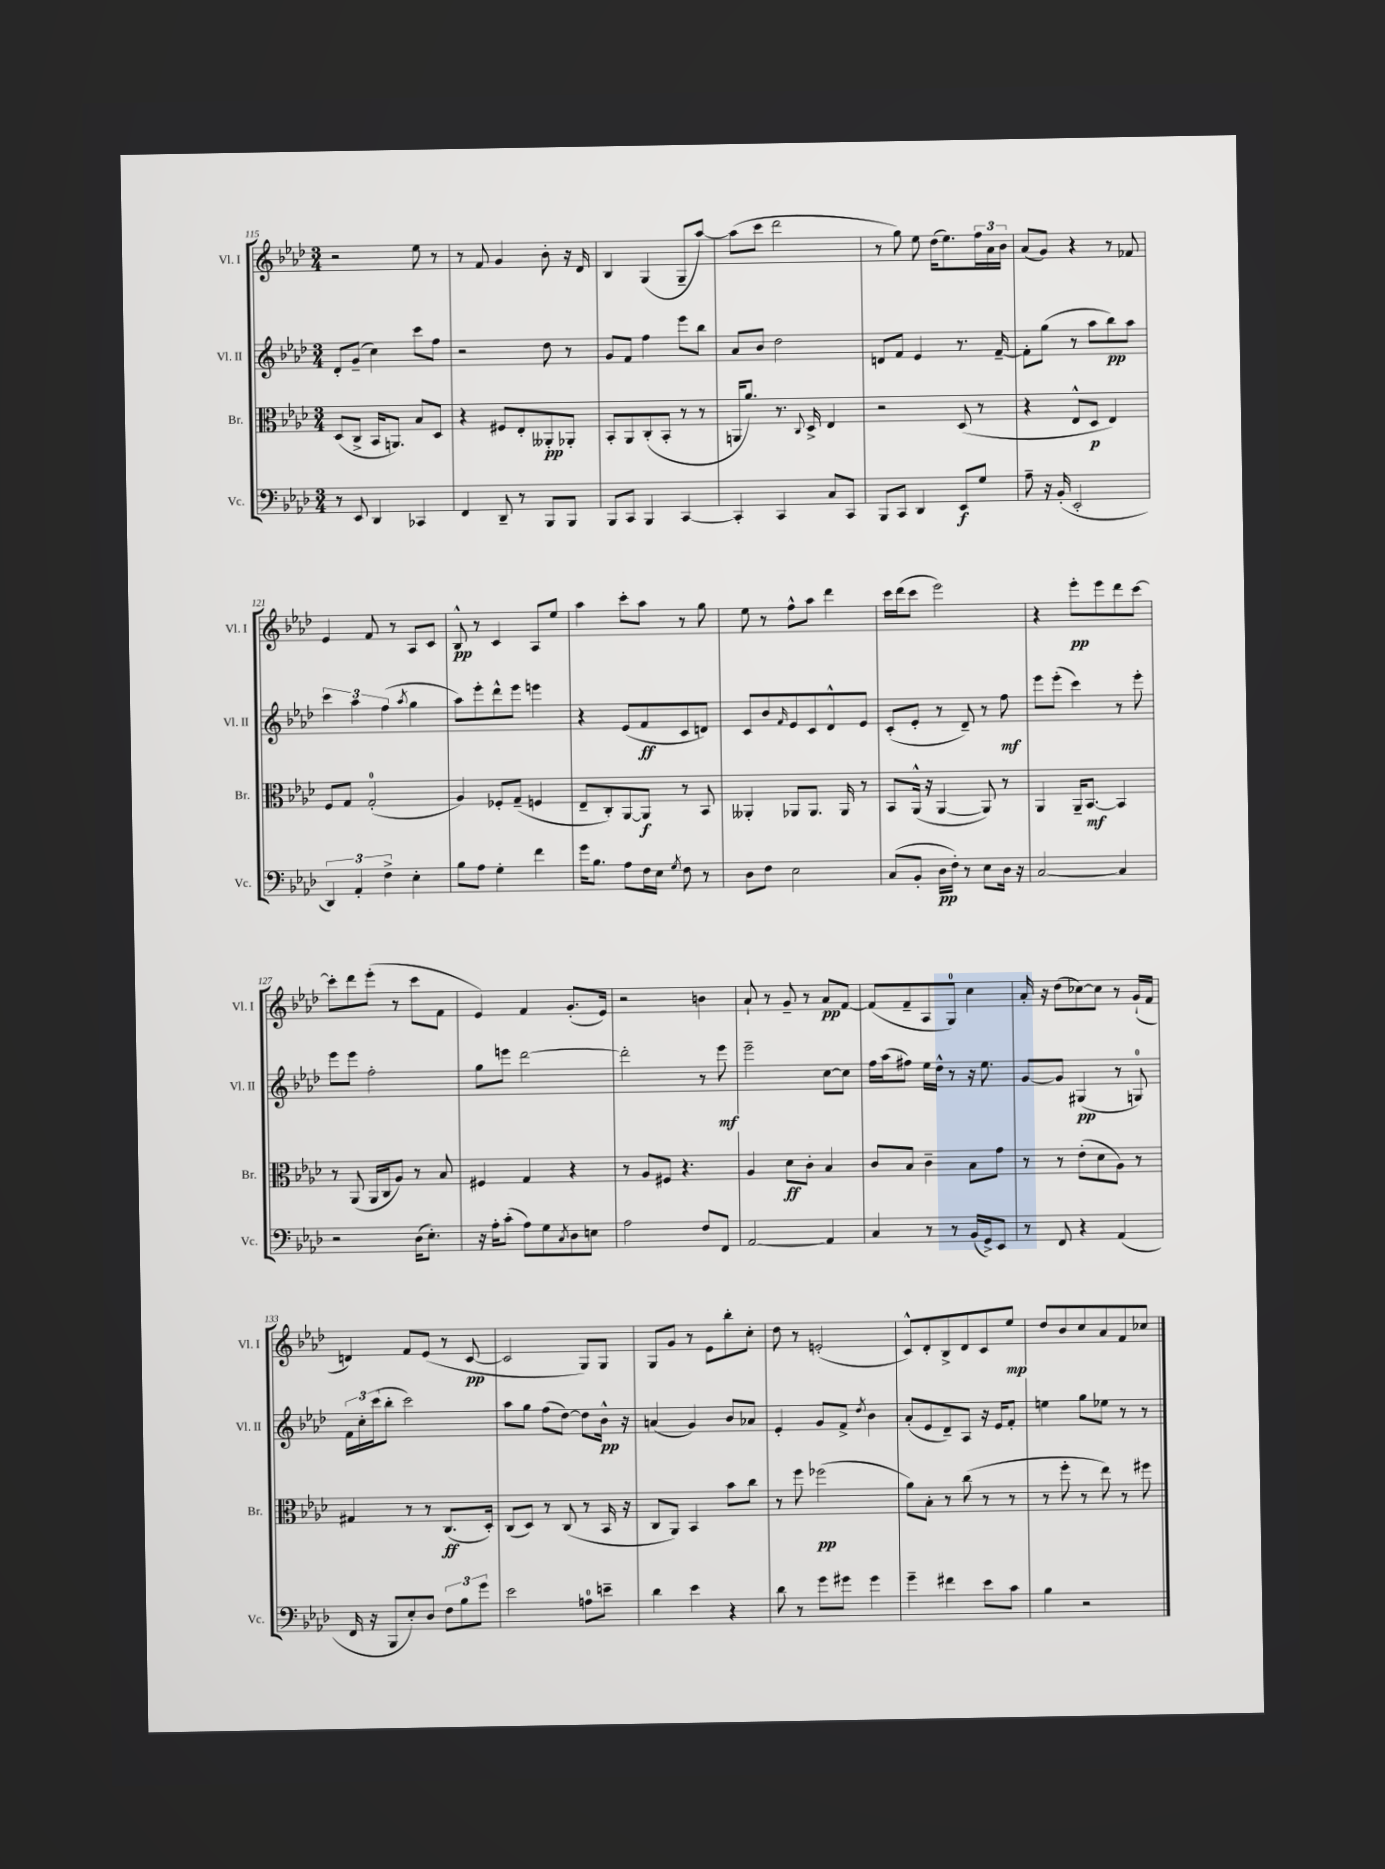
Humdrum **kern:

**kern	**dynam	**kern	**dynam	**kern	**dynam	**kern	**dynam
*part4	*part4	*part3	*part3	*part2	*part2	*part1	*part1
*staff4	*staff4	*staff3	*staff3	*staff2	*staff2	*staff1	*staff1
*I"Vc.	*	*I"Br.	*	*I"Vl. II	*	*I"Vl. I	*
*I'Vc.	*	*I'Br.	*	*I'Vl. II	*	*I'Vl. I	*
*clefF4	*	*clefC3	*	*clefG2	*	*clefG2	*
*k[b-e-a-d-]	*	*k[b-e-a-d-]	*	*k[b-e-a-d-]	*	*k[b-e-a-d-]	*
*M3/4	*	*M3/4	*	*M3/4	*	*M3/4	*
=115	=115	=115	=115	=115	=115	=115	=115
8r	.	(8D-/L	.	8d-'/L	.	2r	.
8EE-/	.	8C^/J	.	(8g~/J	.	.	.
4DD-/	.	16BB-/KL	.	4cc\)	.	.	.
.	.	8.AAn/J)	.	.	.	.	.
4CC-X/	.	8B-/L	.	8ccc\L	.	8ee-\	.
.	.	8D-/J	.	8ff\J	.	8r	.
=116	=116	=116	=116	=116	=116	=116	=116
4FF/	.	4r	.	2r	.	8r	.
.	.	.	.	.	.	8f/	.
8DD-~/	.	8F#X/L	.	.	.	4g/	.
8r	.	8E-'/	.	.	.	.	.
8BBB-/L	.	8AA--X'/	pp	8dd-\	.	8b-'\	.
8BBB-/J	.	8AA-X'/J	.	8r	.	16r	.
.	.	.	.	.	.	16d-/	.
=117	=117	=117	=117	=117	=117	=117	=117
8BBB-/L	.	8BB-'/L	.	8g/L	.	4B-/	.
8CC/J	.	8AA-/	.	8f/J	.	.	.
4BBB-/	.	(8C'/	.	4ff\	.	(4G/	.
.	.	8BB-'/J	.	.	.	.	.
[4CC/	.	8r	.	8eee-\L	.	8G~/L	.
.	.	8r	.	8bb-\J	.	[8aa-/J)	.
=118	=118	=118	=118	=118	=118	=118	=118
4CC'/]	.	16AAn/KL	.	8a-/L	.	(8aa-\L]	.
.	.	8.a-/J)	.	.	.	.	.
.	.	.	.	8b-/J	.	8ccc\J	.
4CC/	.	8.r	.	2dd-\	.	2ddd-\	.
.	.	8qqC/	.	.	.	.	.
.	.	16D-^/	.	.	.	.	.
8C/L	.	4E-/	.	.	.	.	.
8CC/J	.	.	.	.	.	.	.
=119	=119	=119	=119	=119	=119	=119	=119
8BBB-/L	.	2r	.	8dn/L	.	8r	.
8CC/J	.	.	.	8f/J	.	8gg\)	.
4DD-/	.	.	.	4e-/	.	8ee-\	.
.	.	.	.	.	.	(16dd-\KL	.
.	.	.	.	.	.	8.ee-\)	.
8EE-/L	f	(8D-/	.	8.r	.	.	.
8G/J	.	8r	.	.	.	24ff\L	.
.	.	.	.	.	.	24a-\	.
.	.	.	.	[16f~/	.	.	.
.	.	.	.	.	.	24b-\JJ	.
=120	=120	=120	=120	=120	=120	=120	=120
8A-~\	.	4r	.	8f'\L]	.	(8a-/L	.
16r	.	.	.	(8gg\J	.	8g/J)	.
(16BB-'/	.	.	.	.	.	.	.
2EE-'/	.	8E-^^/L	.	8r	.	4r	.
.	.	8D-/J	p	8aa-\L	.	.	.
.	.	4E-/)	.	8bb-\)	pp	8r	.
.	.	.	.	8aa-\J	.	8f-X/	.
!!LO:LB:g=z
=121	=121	=121	=121	=121	=121	=121	=121
6DD-/)	.	8F/L	.	6ccc\	.	4e-/	.
.	.	8G/J	.	.	.	.	.
6AA-'/	.	.	.	6aa-\	.	.	.
.	.	(2G'/	.	.	.	8f/	.
6F^\	.	.	.	(6ff\	.	.	.
.	.	.	.	.	.	8r	.
.	.	.	.	8qaa-/	.	.	.
4E-'\	.	.	.	4gg\	.	8A-/L	.
.	.	.	.	.	.	8c/J	.
=122	=122	=122	=122	=122	=122	=122	=122
8B-\L	.	4A-/)	.	8aa-\L)	.	8B-^^/	pp
8A-\J	.	.	.	8eee-'\	.	8r	.
4G'\	.	8F-X'/L	.	8ddd-^^\	.	4c/	.
.	.	(8G~/J	.	8eee-\J	.	.	.
4f\	.	4Fn/	.	4eeen\	.	8A-/L	.
.	.	.	.	.	.	8ee-/J	.
=123	=123	=123	=123	=123	=123	=123	=123
16g\KL	.	8E-~/L	.	4r	.	4aa-\	.
8.B-\J	.	.	.	.	.	.	.
.	.	8C'/)	.	.	.	.	.
8A-\L	.	[8AA-/	.	(8e-/L	.	8ccc'\L	.
16F\L	.	8AA-/J]	f	8f/	ff	8aa-\J	.
16E-\JJ	.	.	.	.	.	.	.
8qG/	.	.	.	.	.	.	.
8F\	.	8r	.	8c/	.	8r	.
8r	.	8BB-/	.	8dn/J)	.	8gg\	.
=124	=124	=124	=124	=124	=124	=124	=124
8D-\L	.	4AA--X'/	.	8c/L	.	8ee-\	.
8F\J	.	.	.	8b-/	.	8r	.
.	.	.	.	16qqf/	.	.	.
2E-\	.	8AA-X/L	.	8e-/	.	8ff^^\L	.
.	.	8.AA-/J	.	8c/	.	8aa-\J	.
.	.	.	.	8d-^^/	.	4ddd-\	.
.	.	16AA-/	.	.	.	.	.
.	.	8r	.	8e-/J	.	.	.
=125	=125	=125	=125	=125	=125	=125	=125
(8C/L	.	8BB-/L	.	(8c'/L	.	16ccc\LL	.
.	.	.	.	.	.	(16ddd-\J	.
8BB-'/J	.	(16AA-^^/Jk	.	8e-'/J	.	8ccc\J	.
.	.	16r	.	.	.	.	.
16D-\LL	pp	[4AA-/	.	8r	.	2eee-\)	.
16F'\JJ)	.	.	.	.	.	.	.
8r	.	.	.	8d-~/)	.	.	.
8E-\L	.	8AA-/])	.	8r	.	.	.
16D-\Jk	.	8r	.	8ff\	mf	.	.
16r	.	.	.	.	.	.	.
=126	=126	=126	=126	=126	=126	=126	=126
[2C/	.	4AA-/	.	8eee-\L	.	4r	.
.	.	.	.	(8eee-'\J	.	.	.
.	.	16AA-~/KL	.	4ccc\)	.	8eee-'\L	pp
.	.	[8.BB-/J	mf	.	.	.	.
.	.	.	.	.	.	8eee-\	.
4C/]	.	4BB-/]	.	8r	.	8ddd-\	.
.	.	.	.	8eee-'\	.	[8ccc\J	.
!!LO:LB:g=z
=127	=127	=127	=127	=127	=127	=127	=127
2r	.	8r	.	8eee-\L	.	8ccc'\L]	.
.	.	(8AA-/	.	8eee-\J	.	8ddd-\	.
.	.	16AA-/LL	.	2ff'\	.	(8eee-'\J	.
.	.	16C/J	.	.	.	.	.
.	.	8A-/J)	.	.	.	8r	.
(16D-\KL	.	8r	.	.	.	8ccc\L	.
8.E-'\J)	.	.	.	.	.	.	.
.	.	8B-/	.	.	.	8f\J	.
=128	=128	=128	=128	=128	=128	=128	=128
16r	.	4F#X/	.	8gg\L	.	4e-/)	.
16A-'\KL	.	.	.	.	.	.	.
(8c'\J	.	.	.	8eeen\J	.	.	.
8A-\L)	.	4G/	.	[2ddd-\	.	4f/	.
8G\	.	.	.	.	.	.	.
8qC/	.	.	.	.	.	.	.
8D-\	.	4r	.	.	.	(8.g'/L	.
8En\J	.	.	.	.	.	.	.
.	.	.	.	.	.	16e-/Jk)	.
=129	=129	=129	=129	=129	=129	=129	=129
2A-\	.	8r	.	2ddd-'\]	.	2r	.
.	.	8A-/L	.	.	.	.	.
.	.	8F#X/J	.	.	.	.	.
.	.	4.r	.	.	.	.	.
8F/L	.	.	.	8r	.	4bn\	.
8FF/J	.	.	.	8eee-\	mf	.	.
=130	=130	=130	=130	=130	=130	=130	=130
[2AA-/	.	4A-/	.	2eee-~\	.	8a-`/	.
.	.	.	.	.	.	8r	.
.	.	8d-\L	ff	.	.	8g~/	.
.	.	8c'\J	.	.	.	8r	.
4AA-/]	.	4B-/	.	[8cc\L	.	8a-/L	pp
.	.	.	.	8cc\J]	.	[8f/J	.
=131	=131	=131	=131	=131	=131	=131	=131
4C/	.	8c/L	.	16ff\LL	.	(8f/L]	.
.	.	.	.	(16aa-\J	.	.	.
.	.	8B-/J	.	8ff#X\J)	.	8f~/	.
8r	.	4c~\	.	16ee-\LL	.	8A-/	.
.	.	.	.	16dd-^^\JJ	.	.	.
8r	.	.	.	8r	.	8G/J)	.
(16BB-/LL	.	8B-\L	.	16r	.	4cc\	.
16GG^/J)	.	.	.	8.ee-\	.	.	.
8EE-/J	.	8g\J	.	.	.	.	.
=132	=132	=132	=132	=132	=132	=132	=132
8r	.	8r	.	[8g/L	.	16a-'/	.
.	.	.	.	.	.	16r	.
8FF/	.	8r	.	8g/J]	.	(8dd-\L	.
4r	.	(8e-'\L	.	(4G#X/	pp	[8cc-X\)	.
.	.	8d-\	.	.	.	8cc-\J]	.
(4AA-/	.	8A-\J)	.	8r	.	8r	.
.	.	8r	.	8Gn/)	.	(16g`/LL	.
.	.	.	.	.	.	16f/JJ	.
!!LO:LB:g=z
=133	=133	=133	=133	=133	=133	=133	=133
16FF/	.	4G#X/	.	24f\LL	.	4dn/)	.
.	.	.	.	24cc'\	.	.	.
16r	.	.	.	.	.	.	.
.	.	.	.	(24ccc\J	.	.	.
8BBB-/L	.	.	.	8bb-'\J	.	.	.
8E-'/)	.	8r	.	2ccc\)	.	8f/L	.
8D-/J	.	8r	.	.	.	(8e-/J	.
12F\L	.	(8.C/L	ff	.	.	8r	.
12B-\	.	.	.	.	.	.	.
.	.	.	.	.	.	[8c/	pp
12g\J	.	.	.	.	.	.	.
.	.	16D-'/Jk)	.	.	.	.	.
=134	=134	=134	=134	=134	=134	=134	=134
2e-\	.	(8C/L	.	8aa-\L	.	2c/]	.
.	.	8D-/J)	.	8gg\J	.	.	.
.	.	8r	.	(8ff\L	.	.	.
.	.	(8C/	.	[8dd-\J)	.	.	.
8An\L	.	8r	.	8dd-\L]	.	8G/L)	.
8en~\J	.	16BB-/	.	16b-^^\Jk	pp	8G/J	.
.	.	16r	.	16r	.	.	.
=135	=135	=135	=135	=135	=135	=135	=135
4d-\	.	8C/L	.	(4an/	.	8G/L	.
.	.	8AA-/J)	.	.	.	8g/J	.
4e-\	.	4BB-/	.	4g/)	.	8r	.
.	.	.	.	.	.	8e-\L	.
4r	.	8b-\L	.	8b-/L	.	8bb-'\	.
.	.	8cc\J	.	8a-X/J	.	8cc'\J	.
=136	=136	=136	=136	=136	=136	=136	=136
8d-\	.	8r	.	4e-'/	.	8dd-\	.
8r	.	8ff\	.	.	.	8r	.
8g\L	.	(2ff-X\	pp	8g/L	.	(2en'/	.
8g#X\J	.	.	.	8f^/J	.	.	.
.	.	.	.	8qdd-/	.	.	.
4g#\	.	.	.	4b-\	.	.	.
=137	=137	=137	=137	=137	=137	=137	=137
4g~\	.	8a-\L)	.	(8a-'/L	.	8c^^/L)	.
.	.	8B-'\J	.	8e-/	.	8d-'/	.
4f#X\	.	8r	.	8d-~/)	.	8B-^/	.
.	.	(8cc\	.	8A-/J	.	8d-/	.
8e-\L	.	8r	.	16r	.	8c/	.
.	.	.	.	16e-/KL	.	.	.
8c\J	.	8r	.	8f'/J	.	8ee-/J	mp
=138	=138	=138	=138	=138	=138	=138	=138
4B-\	.	8r	.	4een\	.	8dd-/L	.
.	.	8ff'\	.	.	.	8b-/	.
2r	.	8r	.	8gg\L	.	8cc/	.
.	.	8ee-\)	.	8ee-X\J	.	8a-/	.
.	.	8r	.	8r	.	8f/	.
.	.	8ff#X\	.	8r	.	8cc-X/J	.
==	==	==	==	==	==	==	==
*-	*-	*-	*-	*-	*-	*-	*-
